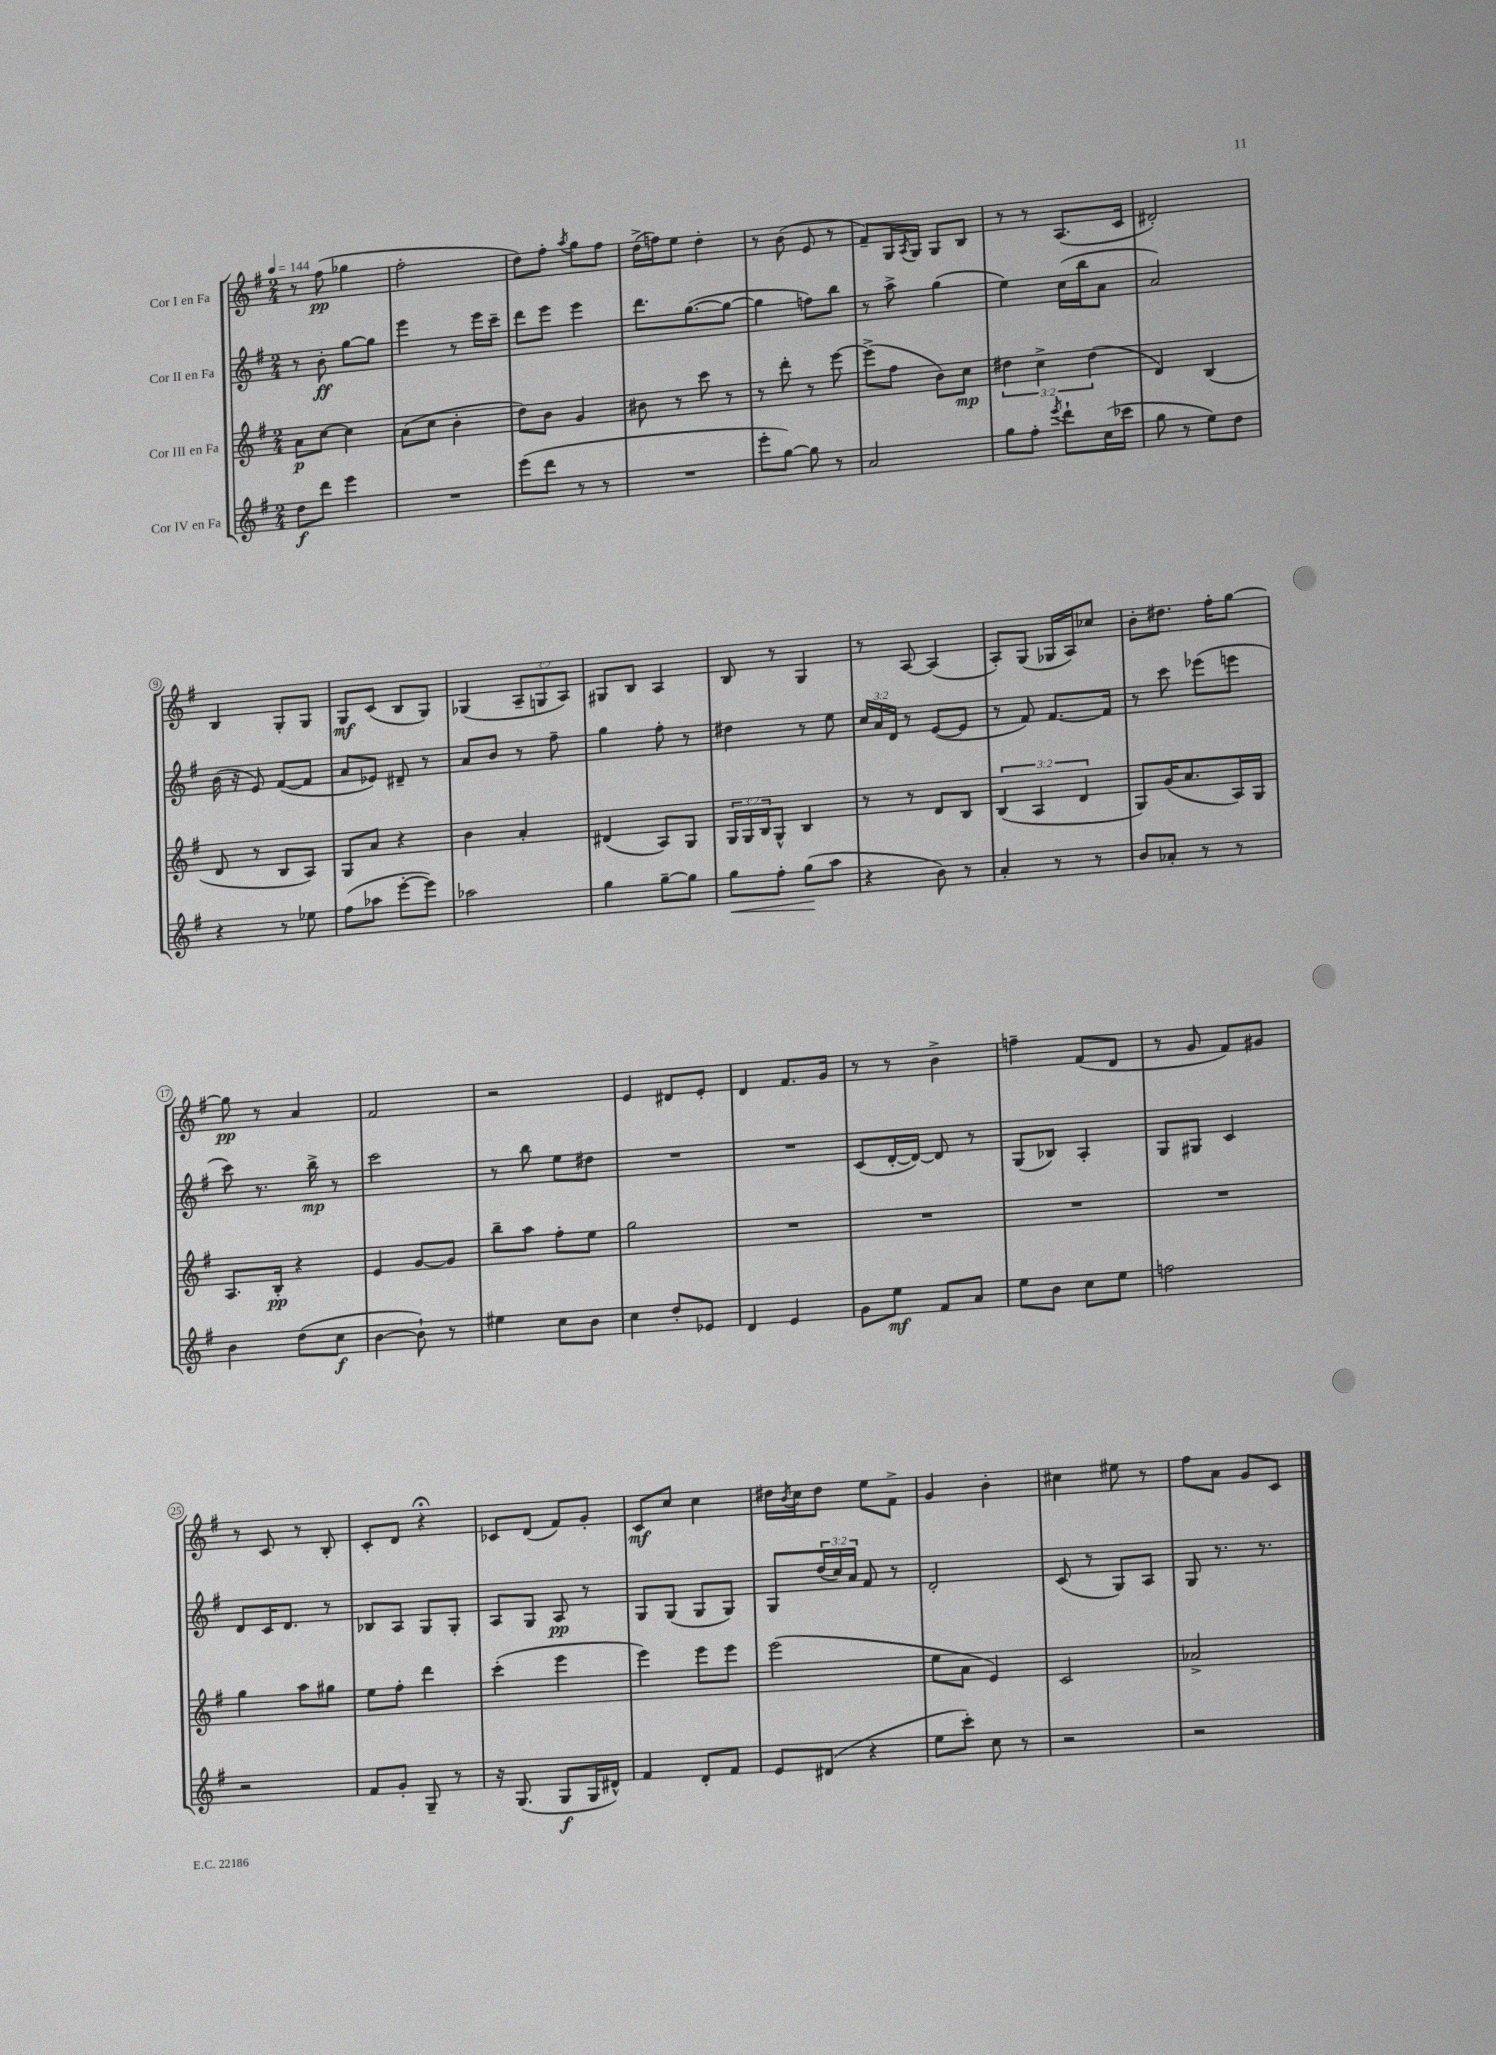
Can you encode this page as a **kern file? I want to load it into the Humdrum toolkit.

**kern	**kern	**kern	**kern
*staff4	*staff3	*staff2	*staff1
*clefG2	*clefG2	*clefG2	*clefG2
*k[f#]	*k[f#]	*k[f#]	*k[f#]
*M2/4	*M2/4	*M2/4	*M2/4
*MM144	*MM144	*MM144	*MM144
8dd	8a	8r	8r
8ddd	[8cc	8b'	(8ff#
4eee	4cc]	[8gg	4gg-
.	.	8gg]	.
=	=	=	=
2r	(8a	4eee	2ff#'
.	8cc	.	.
.	4b'	8r	.
.	.	16eee	.
.	.	16ccc~	.
=	=	=	=
(8eee	8dd)	8ddd	8dd)
8ddd	8b	8eee	8ff#'
.	.	.	8qaa
8r	4g	4eee	8gg
8r	.	.	8ff#
=	=	=	=
2r	8b#	8.ddd	(16dd^
.	.	.	16ff)
.	8r	.	8ee
.	.	([8.gg	.
.	8ccc	.	4dd'
.	8r	8gg_	.
=	=	=	=
8eee'	8r	4gg]	8r
[8gg)	8ddd'	.	(8b
8gg]	8r	8ff)	8e
8r	[8eee	8bb	8r
=	=	=	=
2a	(8eee^]	8r	8f#~)
.	8ff#	8aa^	16G
.	.	.	8qA
.	.	.	16G
.	8b)	(4gg	8G
.	8cc	.	8B
=	=	=	=
8gg	6dd#	4ee)	8r
8ff#'	.	.	8r
.	6cc^	.	.
8qeee	.	.	.
8ddd`	.	(16cc	(8.A
.	.	16bb	.
.	(6dd#	.	.
(16cc	.	8a	.
16ccc-	.	.	16c
=	=	=	=
8gg	4d)	2a)	2d#')
8r	.	.	.
8ee)	(4B	.	.
8dd	.	.	.
=	=	=	=
4r	8d	(16b	4B
.	.	16r	.
.	8r	8e)	.
8r	8B	([8f#	8G'
8ee-	8A)	8f#]	8G
=	=	=	=
(8ff#	8G	8a	8G
8aa-	8a	8e-)	(8c
[8eee'	4r	8d#~	8B
8eee])	.	8r	8G)
=	=	=	=
2aa-	4b	8a	(4G-
.	.	8b	.
.	4a'	8r	12A~
.	.	.	12G
.	.	8ff#~	.
.	.	.	12A)
=	=	=	=
4gg	(4d#	4gg	8G#
.	.	.	8B
[8gg~	8A)	8ff#'	4A
8gg]	8G	8r	.
=	=	=	=
8gg	24G	4dd#	8B
.	24G	.	.
.	24B	.	.
8ff#'	8G^^	.	8r
(8gg	4B	8r	4G
8aa	.	8ee	.
=	=	=	=
4r	8r	24cc	8r
.	.	24a	.
.	.	24d	.
.	8r	8r	[8A
8b)	8d	([8e	(4A]
8r	8B	8e]	.
=	=	=	=
4a'	(6B	8r	8A')
.	.	8f#)	(8G
.	6A	.	.
8r	.	[8.f#	16G-
.	.	.	16A)
.	6d	.	.
8r	.	.	8cc-
.	.	16f#]	.
=	=	=	=
8b	8G)	8r	8b'
8a-'	(16g	8ccc	8.dd#
.	8.a	.	.
8r	.	(8eee-	.
.	.	.	16ff#'
8r	16A)	8eee	[8gg
.	16G	.	.
=	=	=	=
4b	8.A	8ccc)	8gg]
.	.	8.r	8r
.	16B'	.	.
(8dd	4r	.	4a
.	.	16bb^	.
8cc	.	8r	.
=	=	=	=
[4b	4e	2ccc	2f#
8b`])	[8g	.	.
8r	8g]	.	.
=	=	=	=
4ee#	8bb~	8r	2r
.	8aa	8bb	.
8cc	8ff#'	8ee	.
8b	8ee	8dd#	.
=	=	=	=
4cc	2gg	2r	4e
8dd'	.	.	8d#
8e-	.	.	8e'
=	=	=	=
4d	2r	2r	4d
4e	.	.	8.f#
.	.	.	16g
=	=	=	=
8g	2r	(8c	8r
8ee	.	[16d'	8r
.	.	16d_)	.
8f#	.	8d]	4b^
8a	.	8r	.
=	=	=	=
8ee	2r	(8G	4ff~
8b	.	8B-)	.
8cc	.	4A'	(8f#
8ee	.	.	8d
=	=	=	=
2ff	2r	8G	8r
.	.	8G#	8g
.	.	4c	8f#)
.	.	.	8g#
=	=	=	=
2r	4gg	8d	8r
.	.	16c	8c
.	.	8.d	.
.	8aa	.	8r
.	8gg#	8r	8B'
=	=	=	=
8f#	8ee	8B-	8c'
8g'	8ff#'	8A	8d
8G~	4ddd	8G	4r;
8r	.	8G'	.
=	=	=	=
16r	(4ccc'	8A	8c-
(8.G	.	.	.
.	.	8G	(8d
8G	4eee	8A	8f#)
16G	.	8r	8g'
16d#^^)	.	.	.
=	=	=	=
4f#	4eee)	8G	8c
.	.	(8G	8cc
8d'	8eee	8G	4cc
8f#	8eee	8G)	.
=	=	=	=
8e	(2eee	8G	16dd#
.	.	.	8qb
.	.	.	16cc
(8d#	.	(24dd	8dd#
.	.	24cc)	.
.	.	24a	.
4r	.	8f#	8ee
.	.	8r	8f#^
=	=	=	=
8ee	8ee	2d'	4g
8ccc')	8a	.	.
8cc	4e)	.	4b'
8r	.	.	.
=	=	=	=
2r	2c	(8c	4cc#
.	.	8r	.
.	.	8G)	8ee#
.	.	8A	8r
=	=	=	=
2r	2a-^	8G	8ff#
.	.	8.r	8a
.	.	.	8g
.	.	8.r	.
.	.	.	8c
==	==	==	==
*-	*-	*-	*-
